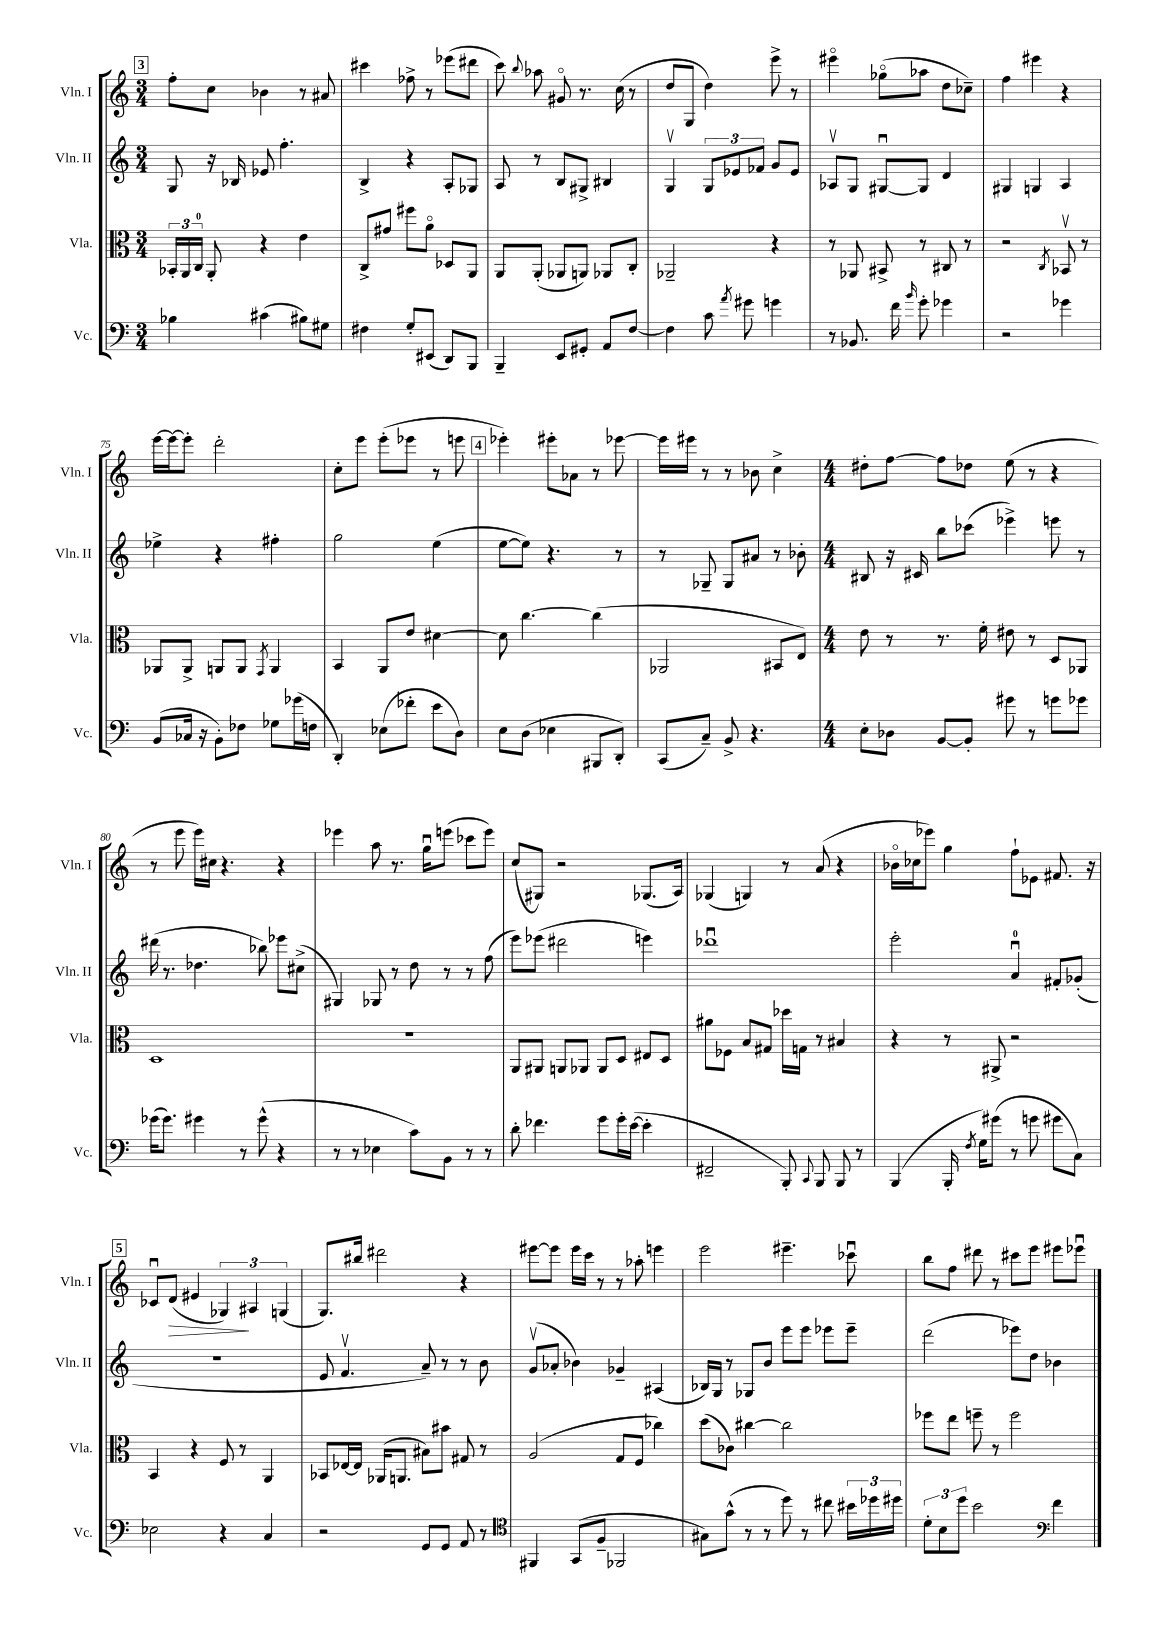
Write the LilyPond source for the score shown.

<<
\new StaffGroup <<
\new Staff = "s0" \with { instrumentName = "Vln. I" shortInstrumentName = "Vln. I" } {
    \clef treble \key c \major \numericTimeSignature \time 3/4
    \autoBeamOff \mark \markup { \box "3" } f''8[-. c''8] bes'4 r8 ais'8 |
    cis'''4 fes''8-> r8 ees'''8[( dis'''8] |
    c'''8) \appoggiatura { b''8 } aes''8 gis'8\flageolet r8. c''16( r8 |
    d''8[ g8] d''4) e'''8-> r8 |
    eis'''4\flageolet ges''8[\flageolet( aes''8] d''8[ ces''8]--) |
    f''4 eis'''4 r4 |
    e'''16[~ e'''16~ e'''8]-. d'''2-. |
    c''8[-. e'''8] e'''8[-.( ees'''8] r8 e'''8 |
    \mark \markup { \box "4" } ees'''4-.) eis'''8[-. aes'8] r8 ees'''8~ |
    ees'''16[ eis'''16] r8 r8 bes'8 c''4-> |
    \numericTimeSignature \time 4/4 dis''8[-. f''8]~ f''8[ des''8] e''8( r8 r4 |
    r8 e'''8 e'''16[) cis''16] r4. r4 |
    ees'''4 a''8 r8. g''16[\downbow e'''8]( ces'''8[ e'''8]) |
    c''8[( gis8]) r2 ges8.[( a16]) |
    ges4( g4) r8 a'8( r4 |
    bes'16[\flageolet ces''16 ees'''8]) g''4 f''8[-! ees'8] fis'8. r16 |
    \mark \markup { \box "5" } ces'8[\downbow d'8]\>( eis'4 \tuplet 3/2 { ges4\!) ais4 g4( } |
    g8.[) bis''16] dis'''2 r4 |
    eis'''8[~ eis'''8] eis'''16[ c'''16] r8 r8 aes''8-. e'''4 |
    e'''2 eis'''4.-- ces'''8\downbow |
    b''8[ f''8] dis'''8 r8 cis'''8[ e'''8] eis'''8[ ees'''8]\downbow \bar "|." |
}
\new Staff = "s1" \with { instrumentName = "Vln. II" shortInstrumentName = "Vln. II" } {
    \clef treble \key c \major \numericTimeSignature \time 3/4
    \autoBeamOff \mark \markup { \box "3" } g8 r16 bes16 ees'8 f''4.-. |
    b4-> r4 a8[-. ges8] |
    a8 r8 b8[ gis8]-> bis4 |
    g4\upbow \tuplet 3/2 { g8[ ees'8 fes'8] } g'8[ ees'8] |
    aes8[\upbow g8] gis8[~\downbow gis8] d'4 |
    gis4 g4 a4 |
    ees''4-> r4 fis''4-. |
    g''2 e''4( |
    \mark \markup { \box "4" } e''8[~ e''8]) r4. r8 |
    r8 ges8-- ges8[ ais'8] r8 bes'8-. |
    \numericTimeSignature \time 4/4 bis8 r16 cis'16 b''8[ ces'''8]( ees'''4->) e'''8 r8 |
    dis'''16( r8. des''4. bes''8) ees'''8[ cis''8]->( |
    gis4) ges8 r8 d''8 r8 r8 f''8( |
    e'''8[) ees'''8]( dis'''2 e'''4) |
    des'''1\downbow |
    e'''2-. a'4-0\downbow fis'8[-. ges'8]-.( |
    \mark \markup { \box "5" } R1 |
    e'8 f'4.\upbow a'8--) r8 r8 b'8 |
    g'8[\upbow( aes'8]-. bes'4) ges'4-- ais4( |
    bes16[) g16] r8 ges8[ b'8] e'''8[ e'''8] ees'''8[ ees'''8]-- |
    d'''2( ees'''8[) d''8] bes'4 \bar "|." |
}
\new Staff = "s2" \with { instrumentName = "Vla." shortInstrumentName = "Vla." } {
    \clef alto \key c \major \numericTimeSignature \time 3/4
    \autoBeamOff \mark \markup { \box "3" } \tuplet 3/2 { bes,16[-. a,16 c16]-0 } a,8-. r4 e'4 |
    c8[-> gis'8] fis''8[ a'8]\flageolet des8[ a,8] |
    a,8[ a,8]-.( aes,8[ a,8]) aes,8[ c8]-. |
    aes,2-- r4 |
    r8 aes,8 bis,8-> r8 cis8 r8 |
    r2 \acciaccatura { c8 } bes,8\upbow r8 |
    aes,8[ aes,8]-> a,8[ a,8] \acciaccatura { g,8 } a,4 |
    b,4 a,8[ e'8] dis'4~ |
    \mark \markup { \box "4" } dis'8 c''4.~ c''4( |
    aes,2 bis,8[ e8]) |
    \numericTimeSignature \time 4/4 e'8 r8 r8. f'16-. eis'8 r8 d8[ aes,8] |
    d1 |
    R1 |
    a,8[ ais,8] a,8[ aes,8] aes,8[ d8] eis8[ d8] |
    ais'8[ fes8] b8[ gis8] des''16[ g16] r8 bis4 |
    r4 r8 ais,8-> r2 |
    \mark \markup { \box "5" } b,4 r4 f8 r8 a,4 |
    bes,8[ ees16~ ees16] aes,16[( a,8.] bis8[) bis'8] gis8 r8 |
    a2( g8[ f8] ces''4) |
    d''8[( ces'8]) cis''4~ cis''2 |
    fes''8[ e''8] f''8-- r8 f''2 \bar "|." |
}
\new Staff = "s3" \with { instrumentName = "Vc." shortInstrumentName = "Vc." } {
    \clef bass \key c \major \numericTimeSignature \time 3/4
    \autoBeamOff \mark \markup { \box "3" } bes4 cis'4( bis8[) gis8] |
    fis4 g8[-. eis,8]( d,8[) b,,8] |
    b,,4-- e,8[ gis,8]-. a,8[ f8]~ |
    f4 c'8 \acciaccatura { a'8 } gis'8 g'4 |
    r8 bes,8. f'16 \grace { b'16 } g'8-. ges'4 |
    r2 ges'4 |
    b,8[( ces16] r16 b,8[-.) fes8] ges8[ ges'16( f16] |
    d,4-.) ees8[( fes'8]-. e'8[ d8]) |
    \mark \markup { \box "4" } e8[ d8]( ees4 bis,,8[ d,8]-.) |
    c,8[( c8]--) b,8-> r4. |
    \numericTimeSignature \time 4/4 e8[-. des8] b,8[~ b,8]-. gis'8 r8 g'8[ ges'8] |
    ges'16[( ges'8.]) gis'4 r8 gis'8-^( r4 |
    r8 r8 ees4 c'8[) b,8] r8 r8 |
    d'8-. fes'4. g'8[ g'16-. e'16]~( e'4-. |
    fis,2-- b,,8-.) \appoggiatura { c,8 } b,,8 b,,8 r8 |
    b,,4( b,,16-. \acciaccatura { f8 } g16[) gis'8]( r8 g'8 gis'8[ c8]) |
    \mark \markup { \box "5" } ees2 r4 c4 |
    r2 g,8[ g,8] a,8 r8 |
    \clef tenor fis,4 g,8[( f8]-- fes,2 |
    gis8[) g'8]-^( r8 r8 d''8) r8 cis''8 \tuplet 3/2 { bis'16[ des''16 dis''16] } |
    \tuplet 3/2 { d'8[-. b8 d''8] } b'2 \clef bass f'4 \bar "|." |
}
>>
>>
\layout { \context { \Score currentBarNumber = #69 } }
